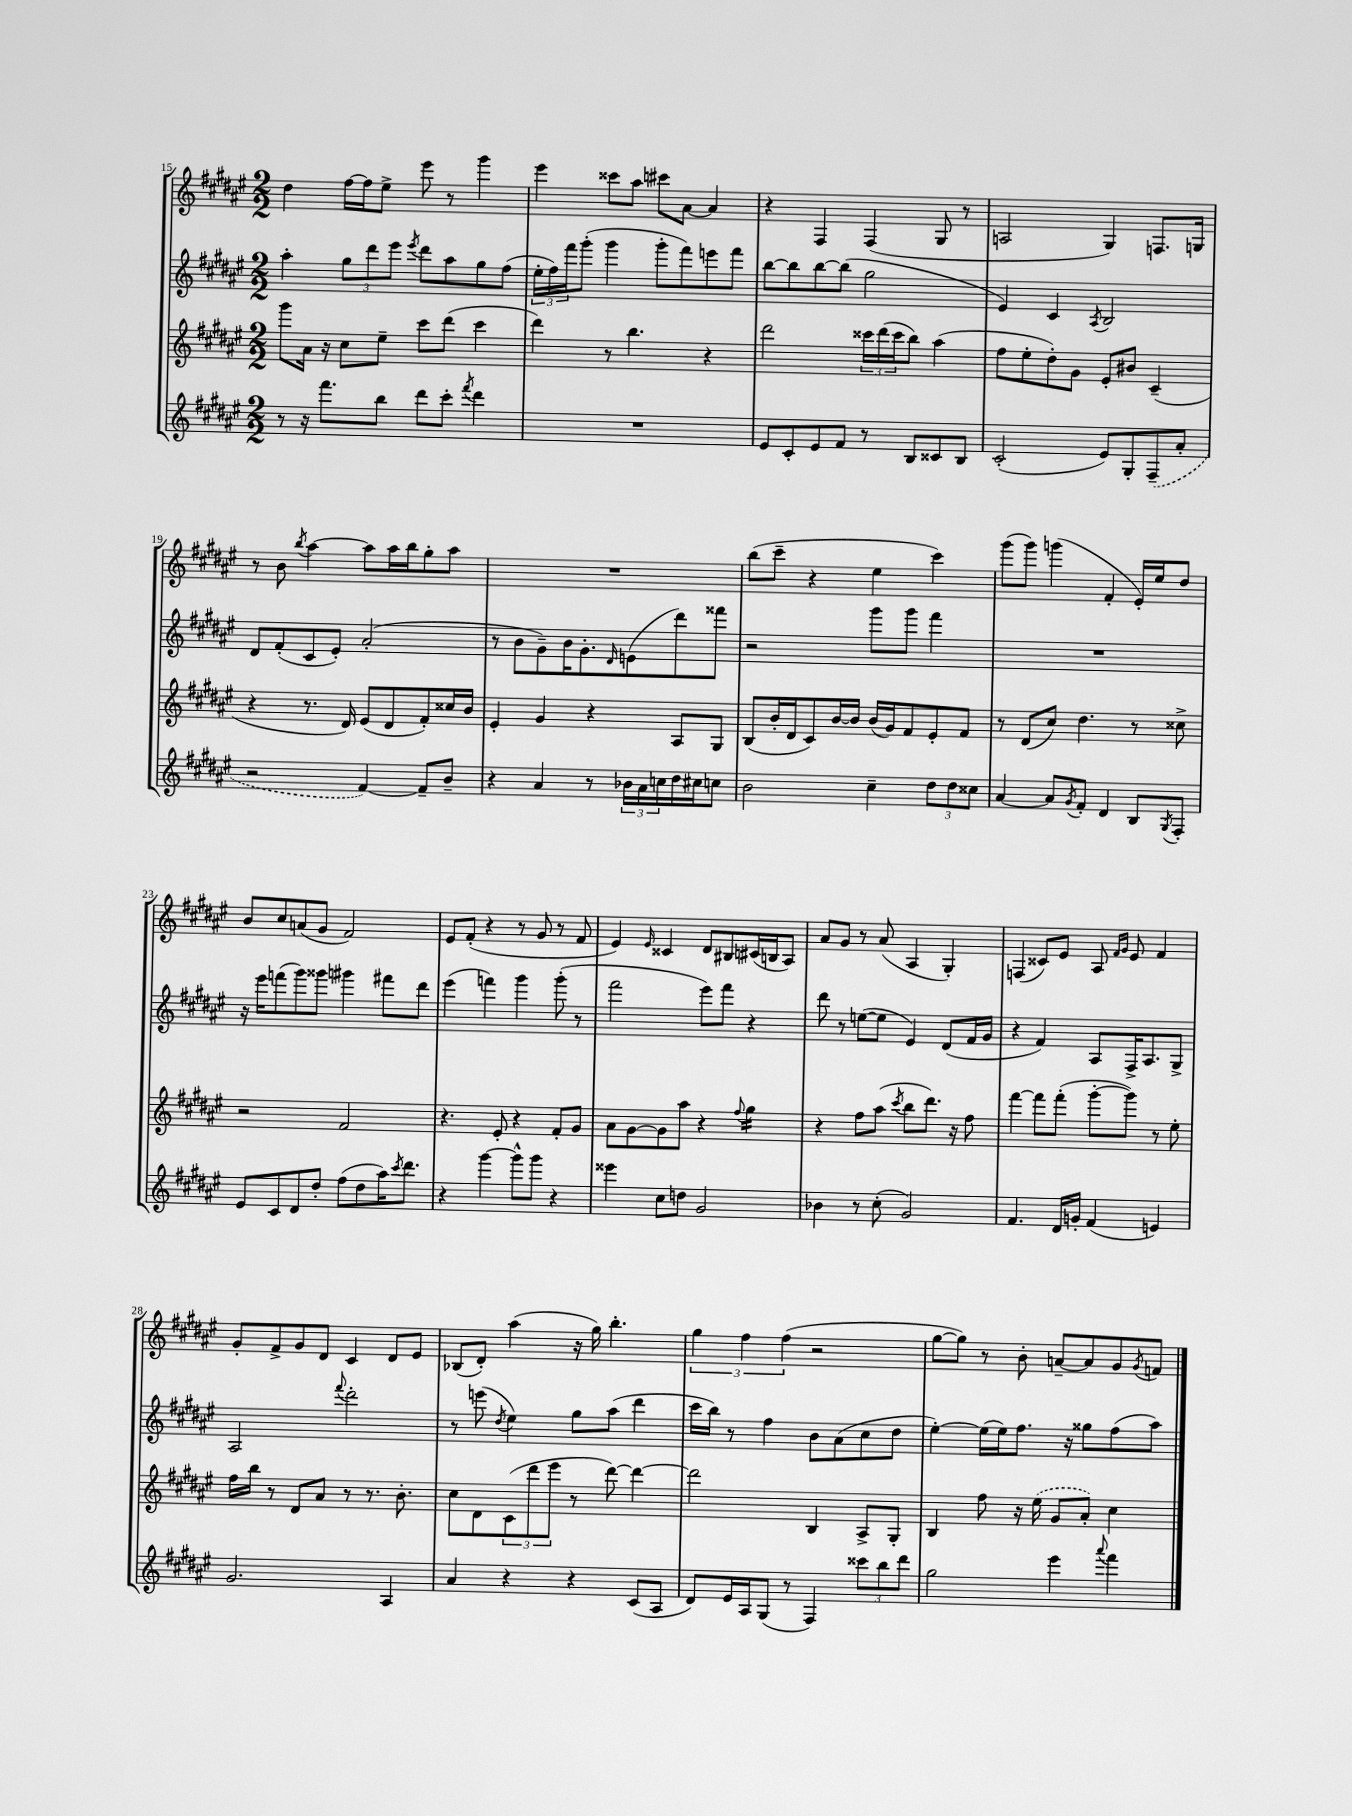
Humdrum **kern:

**kern	**kern	**kern	**kern
*staff4	*staff3	*staff2	*staff1
*clefG2	*clefG2	*clefG2	*clefG2
*k[f#c#g#d#a#e#]	*k[f#c#g#d#a#e#]	*k[f#c#g#d#a#e#]	*k[f#c#g#d#a#e#]
*M2/2	*M2/2	*M2/2	*M2/2
8r	8ggg#	4aa#'	4dd#
16r	16a#	.	.
8.fff#	16r	.	.
.	8cc#	12gg#	[16ff#
.	.	.	16ff#]
.	.	12ddd#	.
8bb	8ee#~	.	8ee#^
.	.	12eee#	.
.	.	8qeee#	.
8ddd#	8ccc#	8ddd#	8eee#
8ccc#'	(8ddd#	8aa#	8r
8qfff#	.	.	.
4ddd#	4ccc#	8gg#	4ggg#
.	.	(8ff#	.
=	=	=	=
1r	4ddd#)	24ee#'	4eee#
.	.	24ff#)	.
.	.	24fff#	.
.	.	(8ggg#'	.
.	8r	4ggg#	8ccc##
.	4.bb	.	8aa#
.	.	8ggg#'	8ccc#
.	.	8fff#)	[8a#
.	4r	8eee	4a#]
.	.	8fff#	.
=	=	=	=
8e#	2ddd#	[8bb	4r
8c#'	.	8bb]	.
8e#	.	[8bb	4F#
8f#	.	(8bb]	.
8r	24ccc##	2gg#	(4F#
.	(24ddd#	.	.
.	24ccc##	.	.
8B	8bb)	.	.
8c##	(4aa#	.	8G#
8B	.	.	8r
=	=	=	=
(2c#'	8ff#	4e#)	2A
.	8ee#'	.	.
.	8dd#')	4c#	.
.	8g#	.	.
.	.	8qA#	.
8e#)	8e#'	2B	4G#)
8G#'	8b#	.	.
(8F#~	(4c#~	.	8.F
8a#'	.	.	.
.	.	.	16G
=	=	=	=
2r	4r	8d#	8r
.	.	(8f#'	8b
.	.	.	8qbb
.	8.r	8c#	[4aa#
.	.	8e#')	.
.	16d#)	.	.
[4f#)	(8e#	(2a#'	8aa#]
.	8d#	.	16aa#
.	.	.	16bb
8f#~]	8f#')	.	8gg#'
8b~	16cc##	.	8aa#
.	16b	.	.
=	=	=	=
4r	4e#'	8r	1r
.	.	8b	.
4a#	4g#	8g#~)	.
.	.	16b	.
.	.	8.g#'	.
8r	4r	.	.
.	.	16qqd#	.
24b-	.	(8e	.
24a#	.	.	.
24cc	.	.	.
16dd#	8A#	8ddd#)	.
16cc#	.	.	.
8cc	8G#	8fff##	.
=	=	=	=
2b	(8B	2r	(8bb
.	16b'	.	8ccc#~
.	16d#	.	.
.	8c#)	.	4r
.	[16b	.	.
.	16b]	.	.
4cc#~	(16b	8ggg#	4ee#
.	16g#)	.	.
.	8f#	8ggg#	.
12dd#	8e#'	4fff#	4ccc#)
12dd#	.	.	.
.	8f#	.	.
12cc##	.	.	.
=	=	=	=
[4a#	8r	1r	(8ggg#
.	(8d#	.	8ggg#)
8a#]	8cc#)	.	(4ggg
8qg#	.	.	.
8f#'	4.dd#	.	.
4d#	.	.	4f#'
8B	8r	.	16e#')
.	.	.	16ee#
8qG#	.	.	.
8F#'	8cc##^	.	8dd#
=	=	=	=
8e#	2r	16r	8b
.	.	16eee#	.
8c#	.	(8fff	8cc#
8d#	.	8ggg#)	(8a
8dd#'	.	8ggg##	8g#
(8ff#	2f#	4ggg#	2f#)
8dd#	.	.	.
16aa#)	.	8fff#	.
8qccc#	.	.	.
8.ddd#	.	.	.
.	.	8ddd#	.
=	=	=	=
4r	4.r	(4eee#	8e#
.	.	.	(8f#'
[4ggg#	.	4fff)	4r
.	8e#'	.	.
8ggg#^^]	4r	4ggg#	8r
8ggg#	.	.	8g#
4r	8f#'	(8ggg#'	8r
.	8g#	8r	8f#
=	=	=	=
4eee##	8a#	2fff#	4e#)
.	[8g#	.	.
.	.	.	16qqe#
8cc#	8g#]	.	4c##
8dd	8aa#	.	.
2g#	4r	8eee#)	8d#
.	.	8fff#	8B#
.	8qqff#	.	.
.	4gg#	4r	(16c#
.	.	.	16B
.	.	.	8A#)
=	=	=	=
4b-	4r	8ddd#	8a#
.	.	8r	8g#
8r	8ff#	([8ee	8r
(8cc#'	(8aa#	8ee]	(8a#
.	8qccc#	.	.
2g#)	8bb	4e#)	4A#
.	8.ddd#)	.	.
.	.	(8d#	4G#')
.	16r	.	.
.	8ff#	16f#	.
.	.	16g#	.
=	=	=	=
4.f#	[4fff#	4r	(4F
.	8fff#]	4f#)	8c##)
16d#	(8fff#'	.	8e#
16g'	.	.	.
(4f#	[8ggg#'	8A#	8A#
.	.	.	16qqf#
.	.	.	16qqg#
.	8ggg#])	16F#^	8e#
.	.	8.A#	.
4e)	8r	.	4f#
.	8ee#'	8G#^	.
=	=	=	=
2.g#	16ff#	2A#	8g#'
.	16bb	.	.
.	8r	.	8f#^
.	8d#	.	8g#
.	8a#	.	8d#
.	.	8qqfff#	.
.	8r	2ddd#'	4c#
.	8.r	.	.
4A#	.	.	8d#
.	8.b'	.	.
.	.	.	8e#
=	=	=	=
4a#	8cc#	8r	(8B-
.	8d#	(8eee	8d#')
.	.	8qdd#	.
4r	(12c#	4ee#)	(4aa#
.	12ddd#	.	.
.	12eee#	.	.
4r	8r	8gg#	16r
.	.	.	16gg#)
.	[8ddd#)	(8aa#	4.bb'
(8c#	4ddd#_	4ddd#	.
8A#	.	.	.
=	=	=	=
8d#)	2ddd#]	16ccc#	6gg#
.	.	16bb)	.
16e#	.	8r	.
.	.	.	6ff#
16A#	.	.	.
(8G#	.	4ff#	.
.	.	.	(6ff#
8r	.	.	.
4F#)	4B	8b	2r
.	.	(8a#	.
12ccc##	8A#^	8cc#	.
12bb	.	.	.
.	8G#'	8dd#	.
12ddd#	.	.	.
=	=	=	=
2gg#	4B	[4ee#')	[8gg#
.	.	.	8gg#])
.	8ff#	(16ee#]	8r
.	.	16ee#)	.
.	16r	8.ff#	8b'
.	(16ee#	.	.
4eee#	8g#	.	[8a~
.	.	16r	.
.	8a#')	8gg##	8a]
8qqaaa#	.	.	.
4fff#	4cc#	(8ff#	8g#
.	.	.	8qg#
.	.	8aa#)	8f
==	==	==	==
*-	*-	*-	*-
